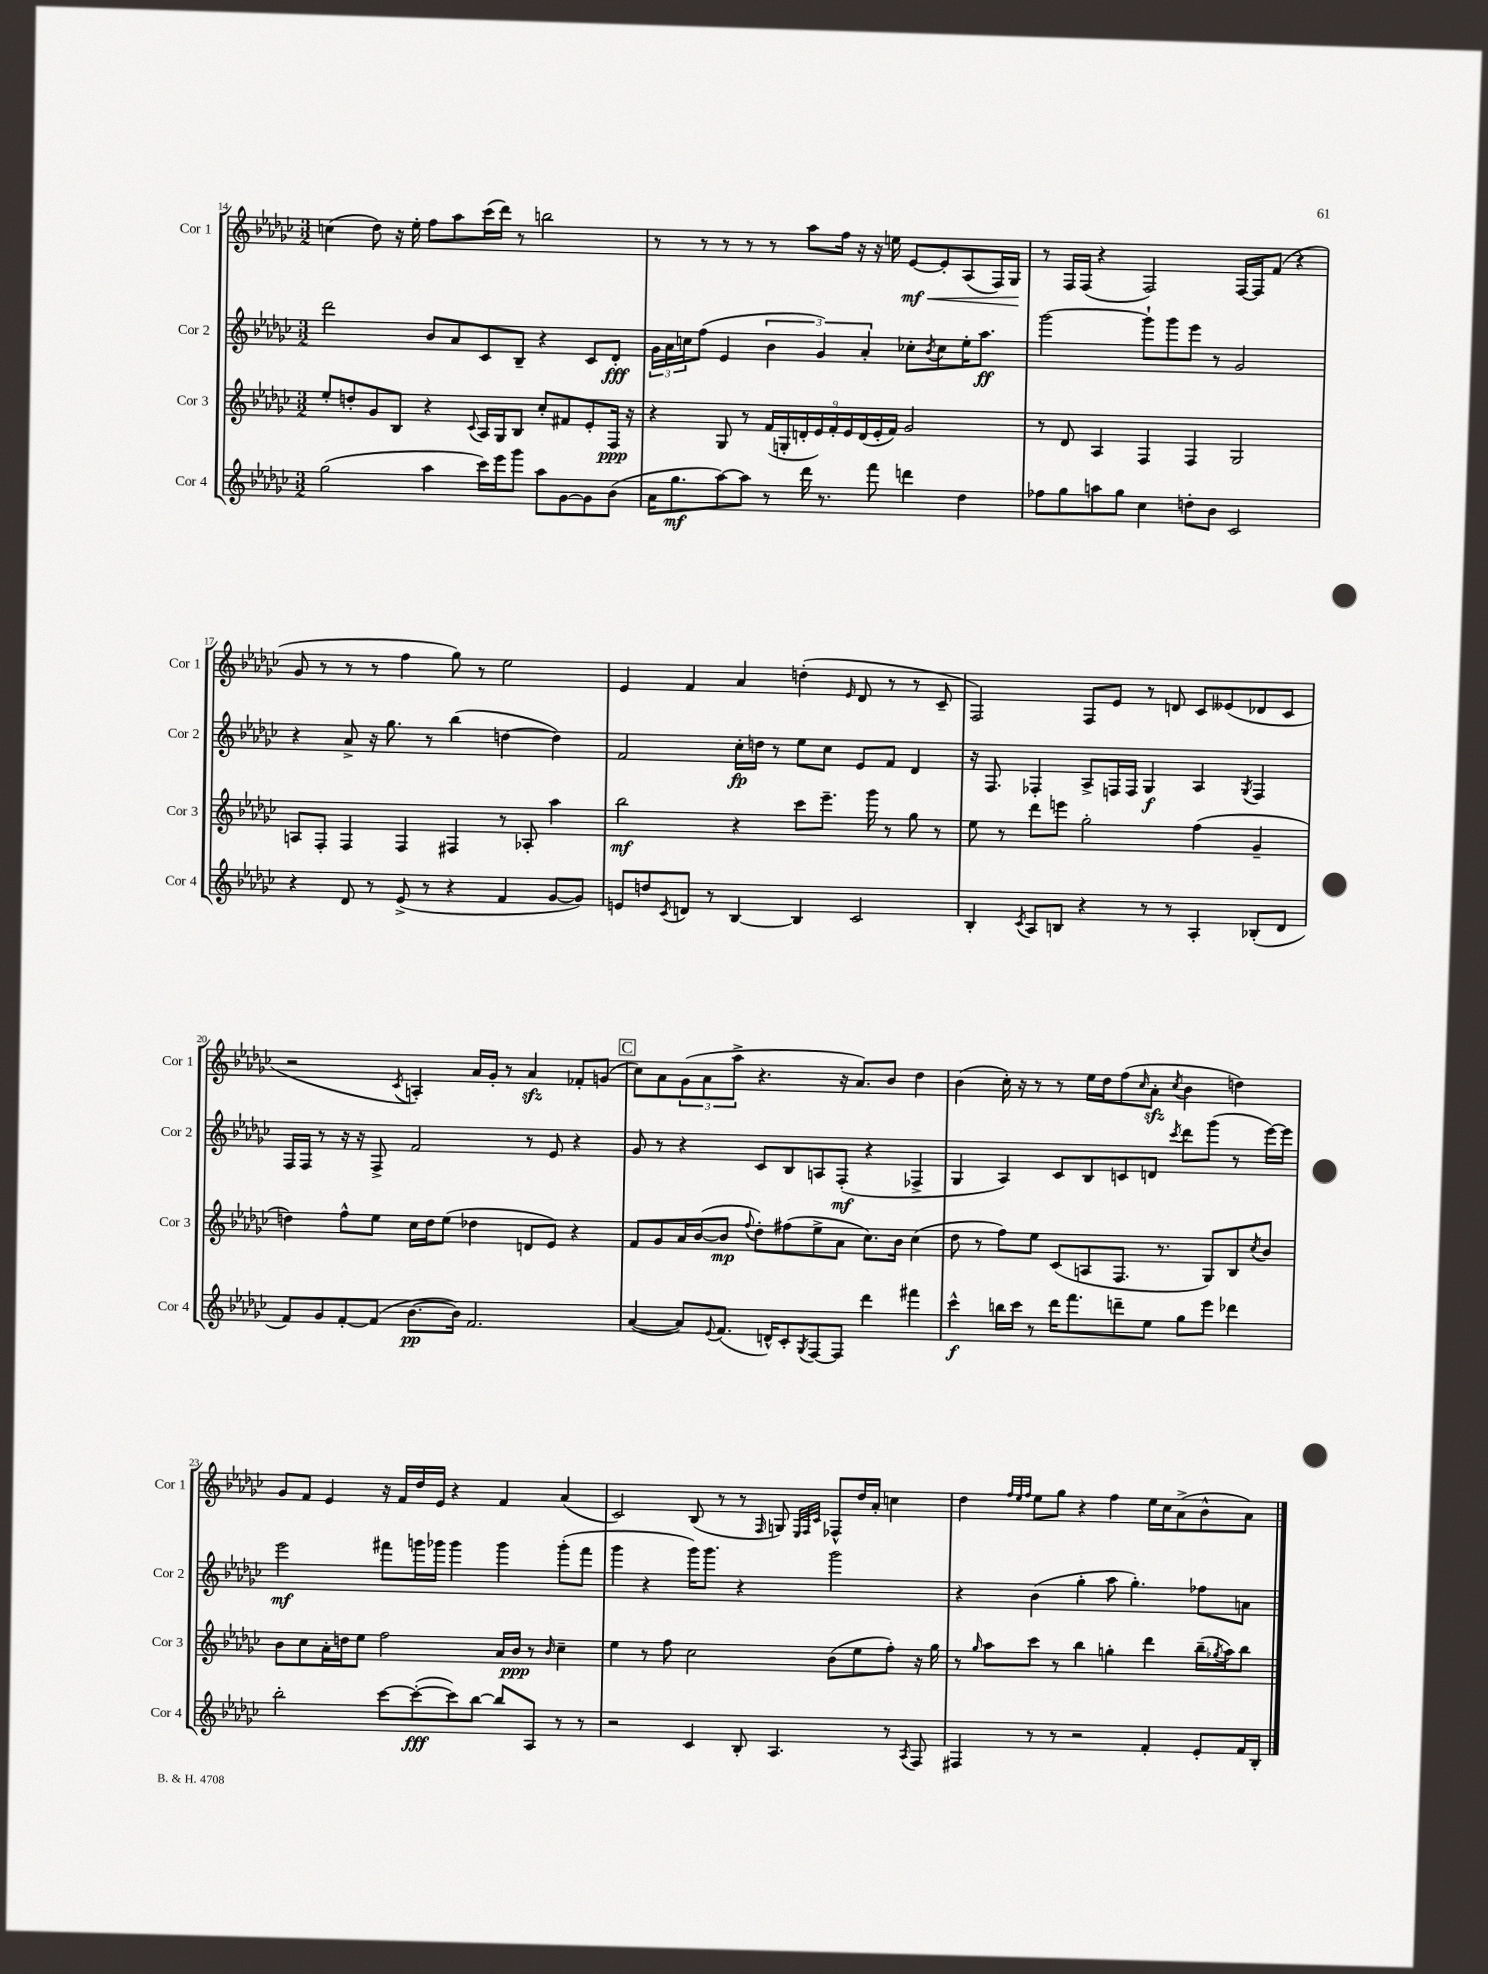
<<
\new StaffGroup <<
\new Staff = "s0" \with { instrumentName = "Cor 1" shortInstrumentName = "Cor 1" } {
    \clef treble \key ges \major \numericTimeSignature \time 3/2
    c''4( des''8) r16 ees''16-. f''8 aes''8 ces'''16( des'''16) r8 b''2 |
    r8 r8 r8 r8 r8 aes''8 f''16 r16 r16 e''16 ees'8~\mf\< ees'8-. aes8( f16) ges16\! |
    r8 f16 f16( r4 f2) f16~ f16 f'8( r4 |
    ges'8 r8 r8 r8 f''4 ges''8) r8 ees''2 |
    ees'4 f'4 aes'4 d''4-.( \grace { ees'16 } des'8 r8 r8 ces'8-- |
    f2) f8 ees'8 r8 d'8 ces'8 eeses'8( des'8 ces'8 |
    r2 \acciaccatura { ces'8 } a4-.) aes'16 ges'16-. r8 aes'4\sfz fes'8-. g'8( |
    \mark \markup { \box "C" } ces''8) aes'8 \tuplet 3/2 { ges'8( aes'8 aes''8-> } r4. r16 aes'8.) bes'8 des''4 |
    bes'4( ces''16-.) r16 r8 r8 ees''16 des''16 f''8( \grace { ces''16 } aes'8-.\sfz \acciaccatura { ces''8 } bes'4 d''4) |
    ges'8 f'8 ees'4 r16 f'16 des''16 ees'16 r4 f'4 aes'4( |
    ces'2) bes8( r8 r8 \grace { f16 } g8) \grace { ees32 f32 ces'32 } fes8-^ des''16 aes'16-. c''4 |
    des''4 \grace { f''32 ees''32 f''32 } ees''8 ges''8 r4 f''4 ees''16 ces''16 aes'8->( bes'8-^ aes'8) \bar "|." |
}
\new Staff = "s1" \with { instrumentName = "Cor 2" shortInstrumentName = "Cor 2" } {
    \clef treble \key ges \major \numericTimeSignature \time 3/2
    des'''2 bes'8 aes'8 ces'8 bes8-- r4 ces'8 des'8-.\fff |
    \tuplet 3/2 { ges'16 aes'16 c''16 } f''8( ees'4 \tuplet 3/2 { bes'4 ges'4) aes'4-. } ces''8-. \acciaccatura { bes'8 } ces''8 ees''16-. aes''8.\ff |
    ges'''2~ ges'''8-! ges'''8 ees'''8 r8 ges'2 |
    r4 aes'8-> r16 ges''8. r8 bes''4( d''4~ d''4) |
    f'2 ces''16-.\fp d''16 r8 ees''8 ces''8 ees'8 f'8 des'4 |
    r16 f8. fes4-. aes8-> f16 f16 ges4\f aes4 \acciaccatura { ges8 } f4 |
    f16 f16 r8 r16 r16 f8-> f'2 r8 ees'8 r4 |
    \mark \markup { \box "C" } ges'8 r8 r4 ces'8 bes8 a8 f8-.\mf( r4 fes4-> |
    ges4 aes4) ces'8 bes8 c'8 d'8 \acciaccatura { ces'''8 } des'''8 ges'''8( r8 ees'''16~) ees'''16 |
    ees'''2\mf fis'''8 g'''16 ges'''16 ges'''4 ges'''4 ges'''8-.( fis'''8 |
    ges'''4 r4 ges'''16) ges'''8. r4 ges'''2 |
    r4 bes'4( ges''4-. aes''8 ges''4.-.) fes''8 a'8 \bar "|." |
}
\new Staff = "s2" \with { instrumentName = "Cor 3" shortInstrumentName = "Cor 3" } {
    \clef treble \key ges \major \numericTimeSignature \time 3/2
    ees''8-. d''8-. ges'8 bes8 r4 \appoggiatura { ces'8 } aes16 ges16 bes8 ces''8-. fis'8 ees'8-. f16\ppp r16 |
    r4 ges8 r8 \tuplet 9/8 { f'16( g16-. d'16-. ees'16) f'16-. ees'16 d'16( ees'16-. f'16) } ges'2 |
    r8 des'8 aes4 f4 f4 ges2 |
    a8 f8-. f4 f4 fis4 r8 aes8-. aes''4 |
    bes''2\mf r4 ces'''8 ees'''8.-- ges'''16 r8 ges''8 r8 |
    ees''8 r8 des'''8 e'''8 ges''2-. f''4( ges'4-- |
    d''4) f''8-^ ees''8 ces''16 d''16 ees''8( des''4 d'8 ees'8) r4 |
    \mark \markup { \box "C" } f'8 ges'8 aes'16 bes'16~( bes'8\mp \appoggiatura { f''8 } des''8-.) fis''8( ees''8-> aes'8 ces''8.) bes'16 ces''4( |
    des''8 r8 f''8) ees''8 ces'8( a8 f8. r8. ges8) bes8 \acciaccatura { ces''8 } bes'8 |
    bes'8 ces''8 aes'16-. d''16 ees''8 f''2 aes'16 bes'16\ppp r8 \grace { bes'16 } ces''4-- |
    ees''4 r8 f''8 ces''2 bes'8( ees''8 f''8-.) r16 ges''16 |
    r8 \grace { ges''16 } aes''8 ces'''8 r8 bes''4 g''4-. des'''4 bes''16--( \acciaccatura { ges''8 } aes''16) bes''8 \bar "|." |
}
\new Staff = "s3" \with { instrumentName = "Cor 4" shortInstrumentName = "Cor 4" } {
    \clef treble \key ges \major \numericTimeSignature \time 3/2
    ges''2( aes''4 ces'''16) ees'''16 ges'''8 aes''8 ges'8~ ges'8 bes'8( |
    aes'16 ges''8.\mf aes''8~) aes''8 r8 des'''16 r8. f'''8 d'''4 des''4 |
    fes''8 ges''8 a''8 ges''8 ces''4 d''8-. bes'8 ces'2 |
    r4 des'8 r8 ees'8->( r8 r4 f'4 ges'8~ ges'8) |
    e'8 d''8 \acciaccatura { ces'8 } d'8 r8 bes4~ bes4 ces'2 |
    bes4-. \acciaccatura { ces'8 } aes8 b8 r4 r8 r8 aes4-. bes8-.( des'8 |
    f'8) ges'8 f'8~-. f'8( bes'8.~\pp bes'16) f'2. |
    \mark \markup { \box "C" } aes'4~( aes'8) \appoggiatura { ees'8 } f'8.( d'16-^) ces'8-. \acciaccatura { ges8 } f8~ f8 des'''4 fis'''4 |
    ces'''4-^\f b''16 ces'''16 r8 des'''16 f'''8. d'''8-- ees''8 ges''8 ees'''8 des'''4 |
    bes''2-. ces'''8~ ces'''8~-.\fff( ces'''8) bes''8~ bes''8 aes8 r8 r8 |
    r2 ces'4 bes8-. aes4. r8 \acciaccatura { aes8 } f8 |
    fis4 r8 r8 r2 f'4-. ees'8-. f'16 bes16-. \bar "|." |
}
>>
>>
\layout { \context { \Score currentBarNumber = #14 } }
